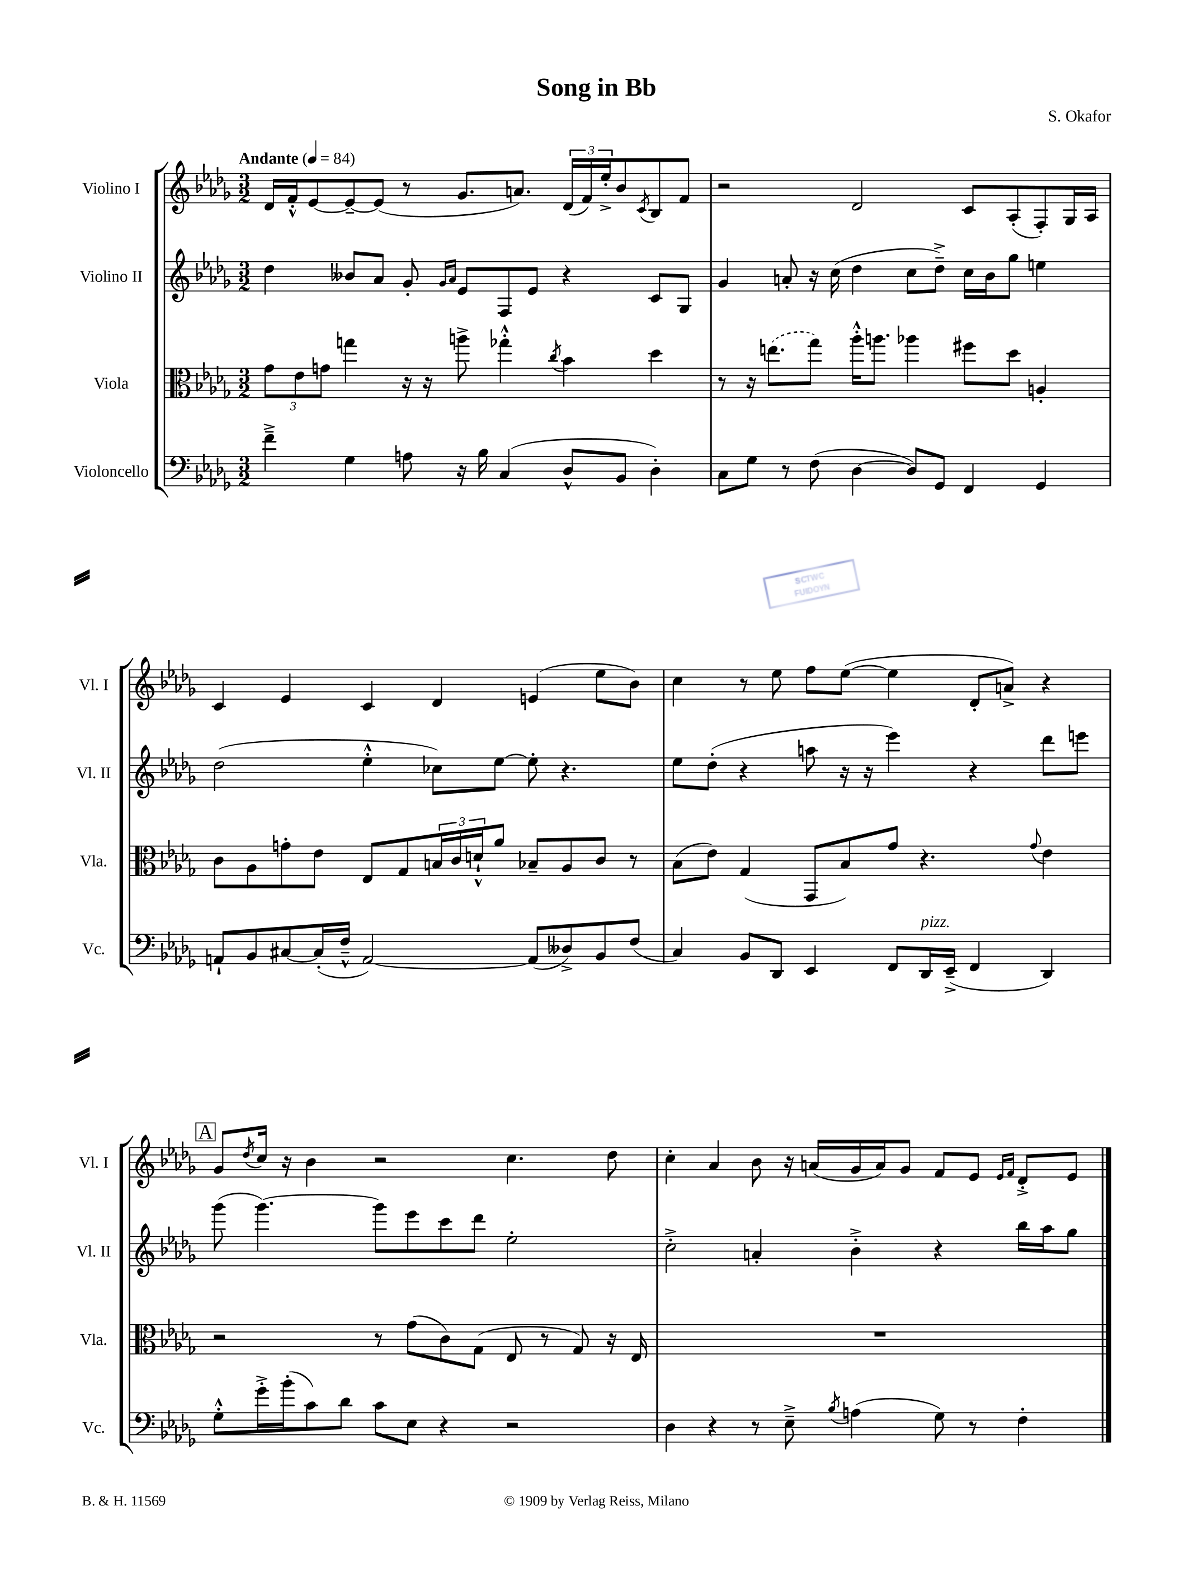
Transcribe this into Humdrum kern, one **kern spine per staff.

**kern	**kern	**kern	**kern
*staff4	*staff3	*staff2	*staff1
*clefF4	*clefC3	*clefG2	*clefG2
*k[b-e-a-d-g-]	*k[b-e-a-d-g-]	*k[b-e-a-d-g-]	*k[b-e-a-d-g-]
*M3/2	*M3/2	*M3/2	*M3/2
*MM84	*MM84	*MM84	*MM84
4f~^	12g-	4dd-	16d-
.	.	.	16f'^^
.	12e-	.	.
.	.	.	[8e-
.	12g	.	.
4G-	4gg	8b--	8e-~_
.	.	8a-	(8e-]
8A	16r	8g-'	8r
.	16r	.	.
.	.	16qqg-	.
.	.	16qqa-	.
16r	8aa^	8e-	8.g-
16B-	.	.	.
(4C	4gg-'^^	8F	.
.	.	.	8.a)
.	.	8e-	.
.	8qcc	.	.
8D-^^	4b-	4r	(24d-
.	.	.	24f)
.	.	.	24ee-'^
8BB-	.	.	8b-
.	.	.	8qc
4D-')	4dd-	8c	8B-
.	.	8G-	8f
=	=	=	=
8C	8r	4g-	2r
8G-	16r	.	.
.	(8.ee	.	.
8r	.	8a'	.
(8F	8gg-)	16r	.
.	.	(16cc	.
[4D-	16aa-'^^	4dd-	2d-
.	8.aa	.	.
8D-])	4aa-	8cc	.
8GG-	.	8dd-~^)	.
4FF	8ff#	16cc	8c
.	.	16b-	.
.	8dd-	8gg-	(8A-'
4GG-	4A'	4ee	8F')
.	.	.	16G-
.	.	.	16A-
=	=	=	=
8AA`	8c	(2dd-	4c
8BB-	8A-	.	.
[8C#	8g'	.	4e-
(16C#']	8e-	.	.
16F~^^	.	.	.
[2AA)	8E-	4ee-'^^	4c
.	8G-	.	.
.	24B	8cc-)	4d-
.	24c	.	.
.	24d`^^	.	.
.	8a-	[8ee-	.
(8AA]	8B-~	8ee-']	(4e
8D--^)	8A-	4.r	.
8BB-	8c	.	8ee-
(8F	8r	.	8b-)
=	=	=	=
4C)	(8B-	8ee-	4cc
.	8e-)	(8dd-'	.
8BB-	(4G-	4r	8r
8DD-	.	.	8ee-
4EE-	8GG-	8aa	8ff
.	8B-)	16r	([8ee-
.	.	16r	.
8FF	8g-	4eee-)	4ee-]
16DD-	4.r	.	.
(16EE-~^	.	.	.
4FF	.	4r	8d-'
.	.	.	8a^)
.	8qqg-	.	.
4DD-)	4e-	8ddd-	4r
.	.	8eee	.
=	=	=	=
8G-'^^	2r	(8ggg-	8g-
.	.	.	8qdd-
16g-'^	.	[4.ggg-)	16cc
(16b-'	.	.	16r
8c)	.	.	4b-
8d-	.	.	.
8c	8r	8ggg-]	2r
8E-	(8g-	8eee-	.
4r	8c)	8ccc	.
.	(8G-	8ddd-	.
2r	8E-	2ee-'	4.cc
.	8r	.	.
.	8G-)	.	.
.	16r	.	8dd-
.	16E-	.	.
=	=	=	=
4D-	1.r	2cc'^	4cc'
4r	.	.	4a-
8r	.	4a'	8b-
8E-~^	.	.	16r
.	.	.	(16a
8qB-	.	.	.
(4A	.	4b-'^	16g-
.	.	.	16a)
.	.	.	8g-
8G-)	.	4r	8f
8r	.	.	8e-
.	.	.	16qqe-
.	.	.	16qqf
4F'	.	16bb-	8d-'^
.	.	16aa-	.
.	.	8gg-	8e-
==	==	==	==
*-	*-	*-	*-
